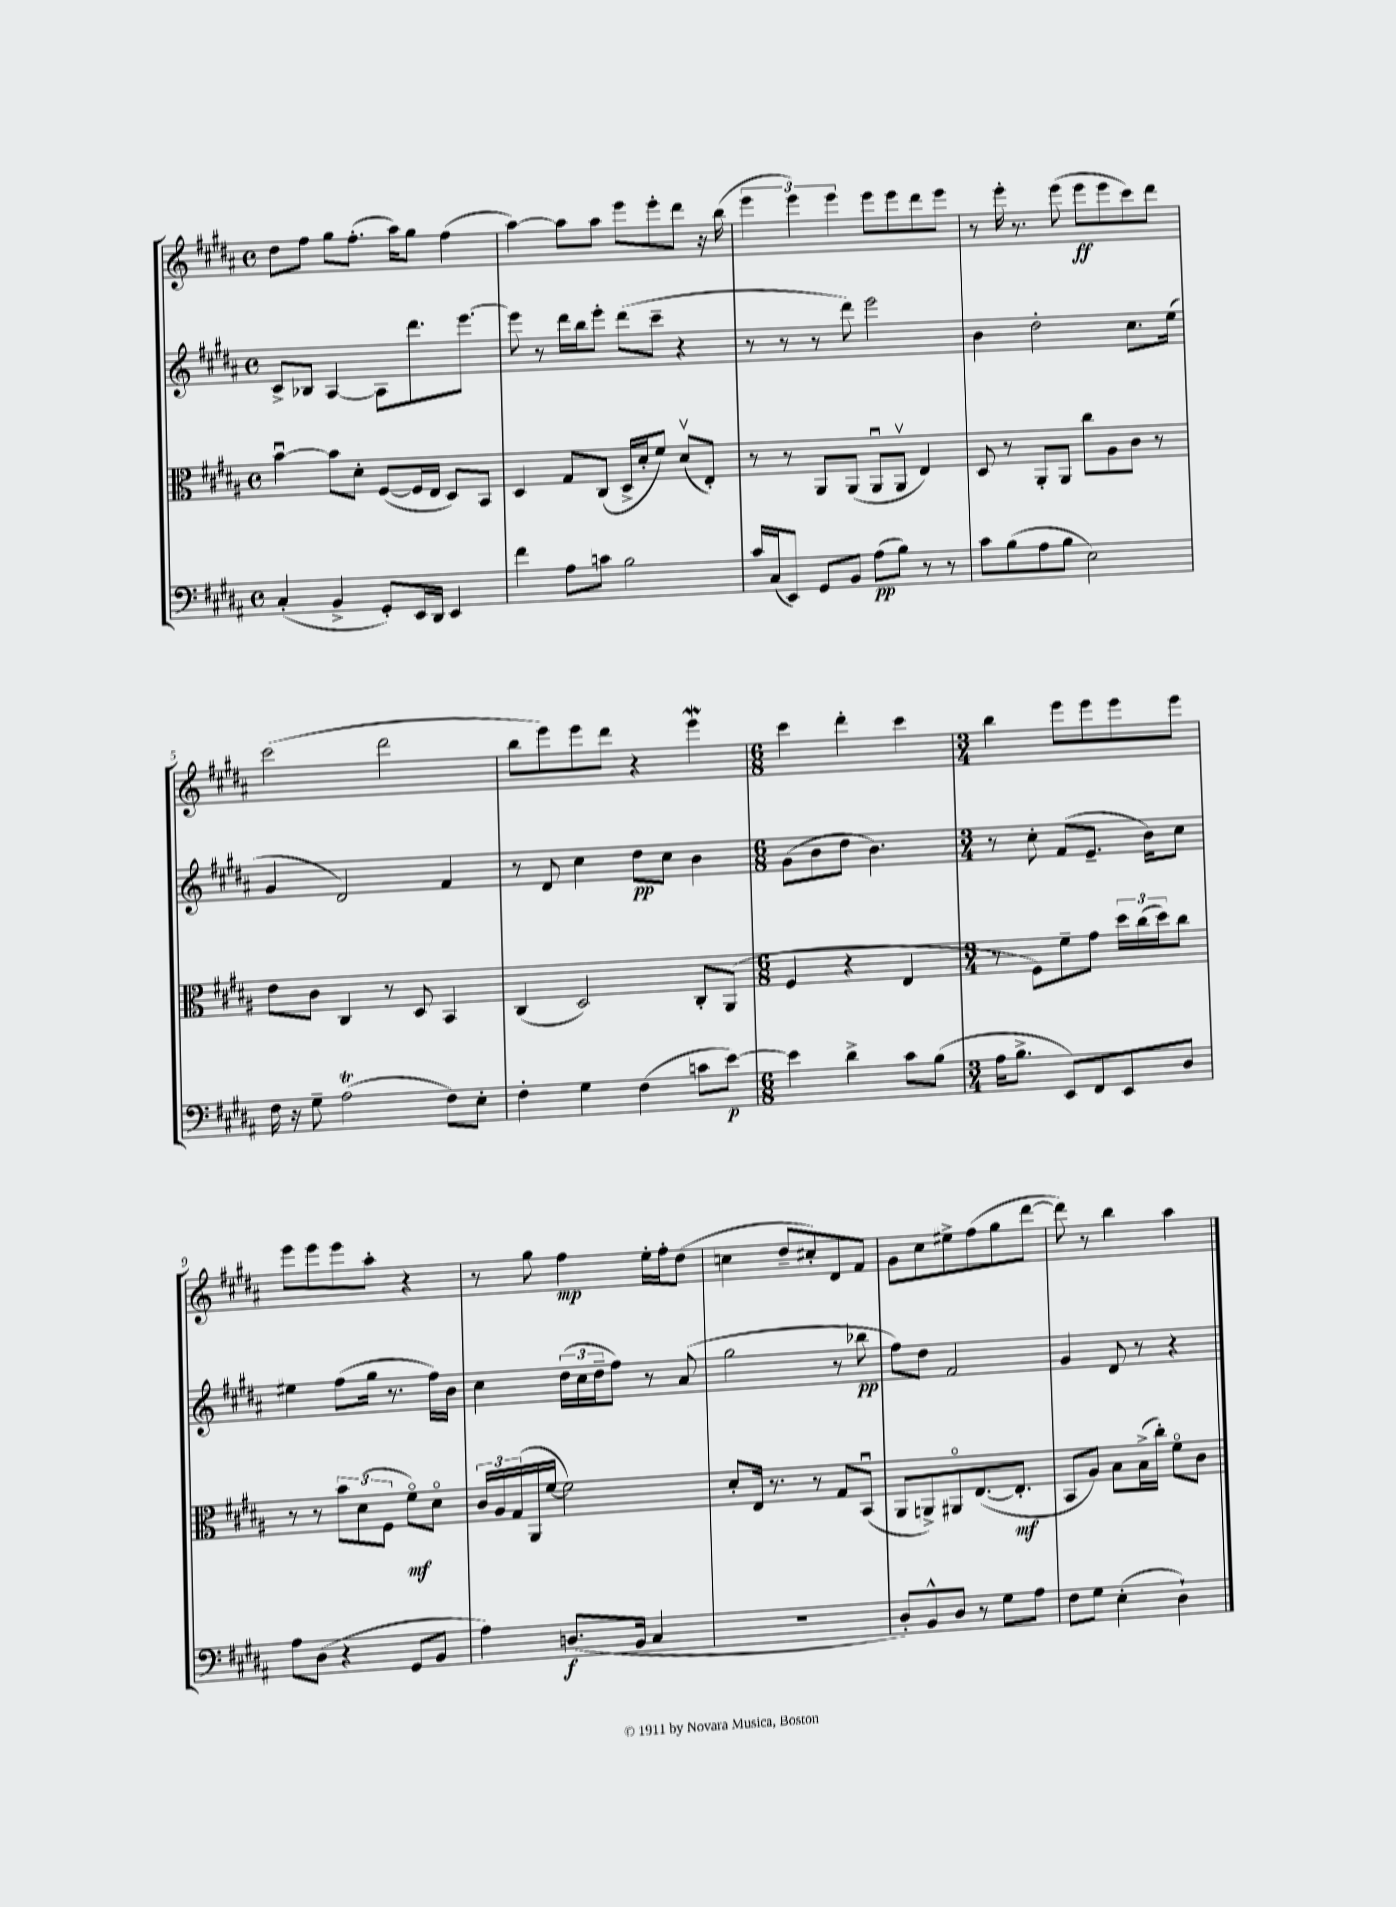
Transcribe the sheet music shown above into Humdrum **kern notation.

**kern	**kern	**kern	**kern
*staff4	*staff3	*staff2	*staff1
*clefF4	*clefC3	*clefG2	*clefG2
*k[f#c#g#d#a#]	*k[f#c#g#d#a#]	*k[f#c#g#d#a#]	*k[f#c#g#d#a#]
*M4/4	*M4/4	*M4/4	*M4/4
*met(c)	*met(c)	*met(c)	*met(c)
(4C#'	[4bu	8c#^	8dd#
.	.	8B-	8ff#
4BB^	8b]	[4A#	8gg#
.	8d#'	.	(8.ff#'
8GG#')	([8F#	8A#]	.
.	.	.	16aa#)
16EE	16F#]	8.ddd#	8gg#
16DD#	16E	.	.
4EE	8D#)	.	(4ff#
.	.	[8.eee	.
.	8BB	.	.
=	=	=	=
4f#	4D#	8eee]	[4aa#)
.	.	8r	.
8A#	8G#	16ddd#	8aa#]
.	.	16bb	.
8c	(8C#	8eee'	8aa#
2B	16D#^	(8ddd#	8eee
.	16d#'	.	.
.	8f#)	8ccc#~	8eee'
.	(8d#v	4r	8ddd#
.	8E')	.	16r
.	.	.	(16bb
=	=	=	=
16c#	8r	8r	6eee
(16C#	.	.	.
8EE)	8r	8r	.
.	.	.	6eee)
8GG#	8AA#	8r	.
.	.	.	6eee
8BB	(8AA#	8ddd#)	.
(8A#	8AA#u	2eee	8eee
8B)	8AA#v	.	8eee
8r	4E)	.	8ddd#
8r	.	.	8eee
=	=	=	=
8c#	8D#	4b	8r
(8B	8r	.	16eee'
.	.	.	8.r
8A#	8AA#'	2dd#'	.
8B	8AA#	.	(8eee
2E)	8cc#	.	8eee
.	8A#	.	8eee
.	8c#	8.cc#	8ccc#)
.	8r	.	8ddd#
.	.	(16ee	.
=	=	=	=
16F#	8e	4g#	(2ccc#
16r	.	.	.
8G#~	8c#	.	.
(2A#	4C#	2d#)	.
.	8r	.	2ddd#
.	8D#	.	.
8F#)	4BB	4f#	.
8E'	.	.	.
=	=	=	=
4F#'	(4C#	8r	8bb
.	.	8d#	8eee)
4G#	2D#)	4cc#	8eee
.	.	.	8ddd#
(4F#	.	8dd#	4r
.	.	8cc#	.
8c	8C#'	4b	4eee
[8e)	(8AA#	.	.
=	=	=	=
*M6/8	*M6/8	*M6/8	*M6/8
4e]	4F#	(8g#	4ccc#
.	.	8b	.
4d#^	4r	8dd#	4ddd#'
.	.	4.b)	.
8c#	4E	.	4ccc#
(8B	.	.	.
=	=	=	=
*M3/4	*M3/4	*M3/4	*M3/4
16A#	8r	8r	4bb
8.B^	.	.	.
.	8F#)	8cc#'	.
8EE)	8f#~	(8f#	8eee
8FF#	8g#	8.e~	8eee
8EE	24dd#	.	8eee
.	(24cc#	.	.
.	.	16b)	.
.	24dd#)	.	.
8D#	8cc#	8cc#	8eee
=	=	=	=
8A#	8r	4ee#	8eee
(8D#	8r	.	8eee
4r	12b	(8ff#	8eee
.	(12d#	.	.
.	.	16gg#	8aa#'
.	12F#	.	.
.	.	8.r	.
8GG#	8f#o)	.	4r
8BB	8d#o	16ff#)	.
.	.	16b	.
=	=	=	=
4A#)	24c#	4cc#	8r
.	24A#	.	.
.	(24G#	.	.
.	16AA#	.	8gg#
.	[16f#	.	.
(8.D	2f#])	(24dd#	4ff#
.	.	24cc#	.
.	.	24dd#~	.
.	.	8ff#)	.
16BB	.	.	.
4C#	.	8r	16ee'
.	.	.	16ff#'
.	.	(8a#	(8dd#
=	=	=	=
2.r	8d#'	2gg#	4cc
.	16E	.	.
.	8.r	.	.
.	.	.	8dd#~
.	8r	.	8cc#')
.	8G#	8r	8d#
.	(8BBu	8bb-	8f#
=	=	=	=
8D#')	8AA#	8ff#)	8g#
8BB^^	8AA^)	8dd#	8cc#
8D#	8AA#o	2f#	8ee#^
8r	([8.E	.	(8ff#
8G#	.	.	8gg#
.	8.E']	.	.
8A#	.	.	[8ddd#
=	=	=	=
8F#	8BB	4g#	8ddd#])
8G#	8A#)	.	8r
(4E'	8B	8d#	4bb
.	(16B^	8r	.
.	16cc#')	.	.
4D#`)	8f#o	4r	4aa#
.	8c#	.	.
==	==	==	==
*-	*-	*-	*-
